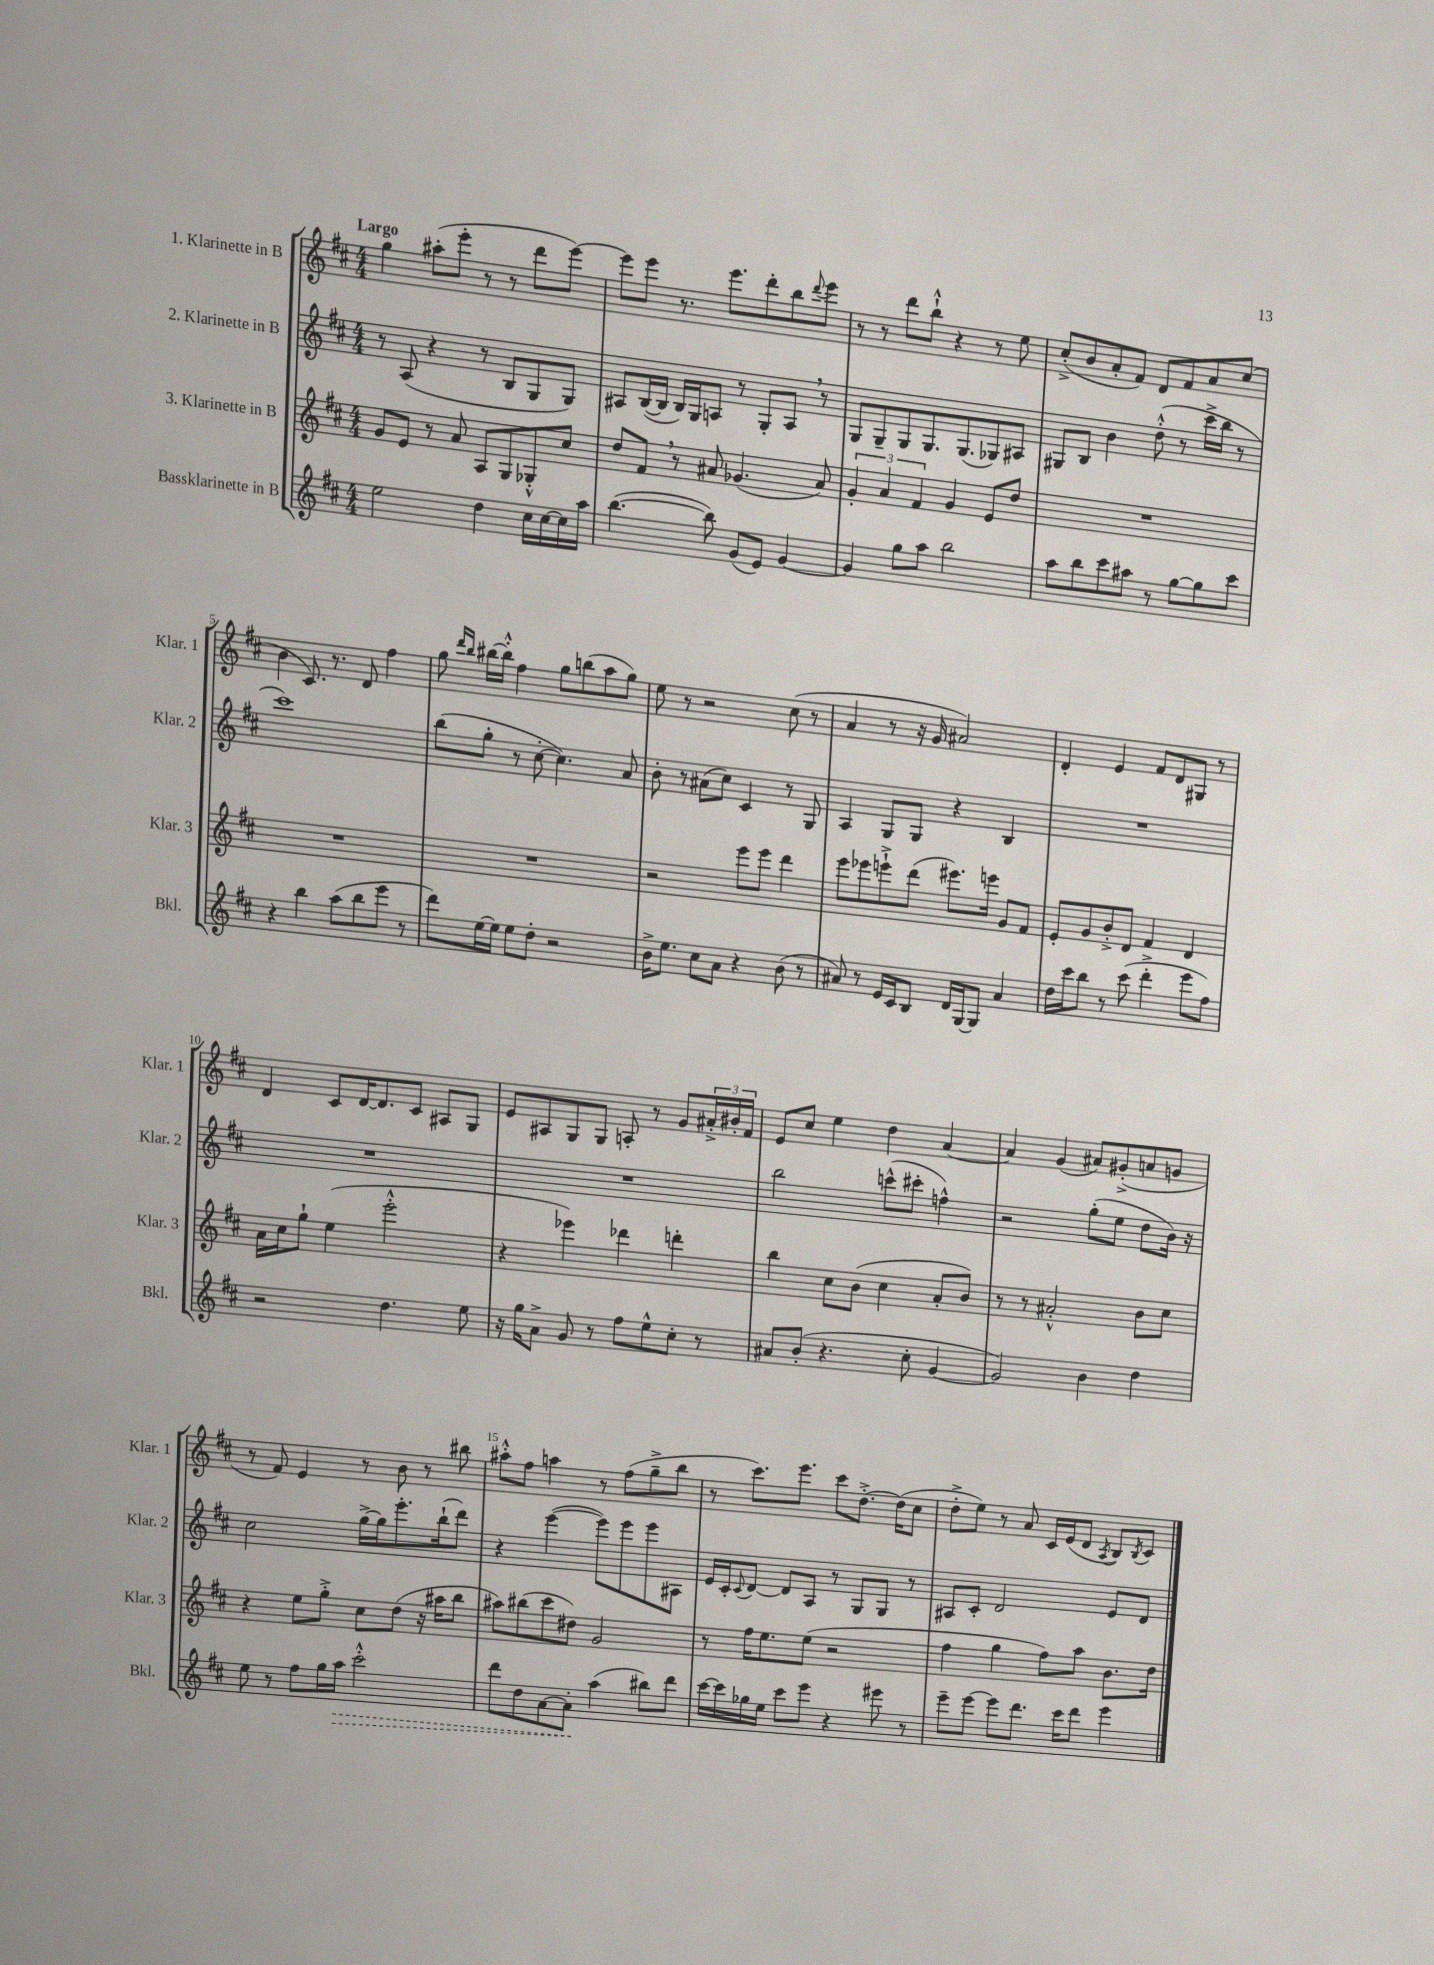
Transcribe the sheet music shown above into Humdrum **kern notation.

**kern	**dynam	**kern	**kern	**kern
*part4	*part4	*part3	*part2	*part1
*staff4	*staff4	*staff3	*staff2	*staff1
*I"Bassklarinette in B	*	*I"3. Klarinette in B	*I"2. Klarinette in B	*I"1. Klarinette in B
*I'Bkl.	*	*I'Klar. 3	*I'Klar. 2	*I'Klar. 1
*clefG2	*	*clefG2	*clefG2	*clefG2
*k[f#c#]	*	*k[f#c#]	*k[f#c#]	*k[f#c#]
*M4/4	*	*M4/4	*M4/4	*M4/4
=1	=1	=1	=1	=1
!	!	!	!	!LO:TX:a:B:t=Largo
2ee\	.	8g/L	8r	4gg\
.	.	8e/J	(8A/	.
.	.	8r	4r	(8aa#X'\L
.	.	8a/	.	8eee'\J
4dd\	.	8A/L	8r	8r
.	.	8G/	8B/L	8r
16cc#\LL	.	8G-X'^^/	8G/	8ddd\L
[16cc#\	.	.	.	.
16cc#\]	.	8cc#/J	8G/J)	[8eee\J)
16aa\JJ	.	.	.	.
=2	=2	=2	=2	=2
([4.bb\	.	8dd/L	8A#X/L	8eee\L]
.	.	8f#,/J	([16B/L	8eee\J
.	.	.	16B/JJ]	.
.	.	8r	16B/LL)	8.r
.	.	.	16G/J	.
8bb\])	.	8a#X/	8An/J	.
.	.	.	.	8.eee\L
(8g/L	.	(4.g-X/	8r	.
8e/J)	.	.	8G'/L	8ddd'\
[4g/	.	.	8A,/J	8bb\
.	.	.	.	8qqddd/
.	.	8a#/)	8r	8eee\J
=3	=3	=3	=3	=3
4g/]	.	6g'/	8G/L	8r
.	.	.	8G~/	8r
.	.	6a/	.	.
8gg\L	.	.	8G/	8ddd\L
.	.	6f#/	.	.
8aa\J	.	.	8.G/	8bb`^^\J
2bb\	.	4g/	.	4r
.	.	.	(8.G/	.
.	.	8e/L	8G-X/)	8r
.	.	8dd/J	8A#X/J	8ee\
=4	=4	=4	=4	=4
8aa\L	.	1r	8G#X/L	(8cc#'^/L
8bb\	.	.	8B/J	8b/
8ccc#\	.	.	4b\	8a'/
8aa#X\J	.	.	.	8f#/J)
8r	.	.	(8dd'^^\	8d/L
[8gg\L	.	.	8r	8f#/
8gg\]	.	.	16ccc#^\LL	8a/
.	.	.	16bb\JJ	.
8ccc#\J	.	.	8r	(8cc#/J
!!LO:LB:g=z
=5	=5	=5	=5	=5
4r	.	1r	1ccc#)	4b\
4bb\	.	.	.	8.c#/)
.	.	.	.	8.r
(8aa\L	.	.	.	.
8bb\	.	.	.	8d/
8eee\J	.	.	.	4ff#\
8r	.	.	.	.
=6	=6	=6	=6	=6
8ddd\L)	.	1r	(8bb\L	8gg\
.	.	.	.	16qqddd/LL
.	.	.	.	16qqbb/JJ
[16ee\L	.	.	8gg'\J	[16bb#X\LL
16ee\JJ]	.	.	.	16bb#'^^\JJ]
8ee\L	.	.	8r	4ff#\
8dd'\J	.	.	[8cc#'\	.
2r	.	.	4.cc#\])	8gg\L
.	.	.	.	(8bbn\
.	.	.	.	8aa\
.	.	.	8a/	8gg\J)
=7	=7	=7	=7	=7
16b^\KL	.	2r	8b'\	8ee\
8.ee\J	.	.	.	.
.	.	.	8r	8r
8cc#\L	.	.	(8a#X\L	2r
8a\J	.	.	8cc#\J)	.
4r	.	8eee\L	4c#/	.
.	.	8eee\J	.	.
(8b\	.	4ddd\	8r	(8cc#\
8r	.	.	8G/	8r
=8	=8	=8	=8	=8
8a#X/)	.	8eee\L	4A/	4a/
8r	.	8eee-X\	.	.
16e/LL	.	8eeen`^\	8G/L	8r
16c#/J	.	.	.	.
8B/J	.	(8ddd\J	8G/J	16r
.	.	.	.	16g/
16d/LL	.	8.eee#X\L)	4r	2a#X/)
[16G/J	.	.	.	.
8G/J]	.	.	.	.
.	.	16eeen\Jk	.	.
4a#/	.	8g/L	4B/	.
.	.	8f#/J	.	.
=9	=9	=9	=9	=9
16dd\LL	.	8e'/L	1r	4d'/
16ccc#\J	.	.	.	.
8bb\J	.	8g/	.	.
8r	.	8b'^/	.	4e/
(8ccc#\	.	8d/J	.	.
4ddd'^\	.	4f#/	.	8f#/L
.	.	.	.	8d/
8eee\L	.	4d/	.	8G#X/J
8ff#\J)	.	.	.	8r
!!LO:LB:g=z
=10	=10	=10	=10	=10
2r	.	16a\LL	1r	4d/
.	.	16cc#\J	.	.
.	.	8gg`\J	.	.
.	.	(4ee\	.	8c#/L
.	.	.	.	[16d/K
.	.	.	.	8.d/]
4.dd\	.	2eee'^^\	.	.
.	.	.	.	8c#/J
.	.	.	.	8A#X/L
8ee\	.	.	.	8G/J
=11	=11	=11	=11	=11
16r	.	4r	1r	8e/L
16gg\KL	.	.	.	.
8a^\J	.	.	.	8A#X/
8g/	.	4eee-X\)	.	8G/
8r	.	.	.	8G/J
8ff#\L	.	4ddd-X\	.	8An'/
8ee^^\	.	.	.	8r
8cc#'\J	.	4dddn'\	.	8g/L
8r	.	.	.	24a#X'^/L
.	.	.	.	24b#X'/
.	.	.	.	24f#/JJ
=12	=12	=12	=12	=12
8a#X/L	.	4bb\	2bb\	8e/L
(8b'/J	.	.	.	8cc#/J
4.r	.	8cc#\L	.	4ee\
.	.	(8b\J	.	.
.	.	4cc#\	(8cccn^^\L	4dd\
8cc#'\	.	.	8ccc#X'\J	.
[4g/	.	8a'/L	4ffn^^\)	[4a/
.	.	8b/J)	.	.
=13	=13	=13	=13	=13
2g/])	.	8r	2r	4a/]
.	.	8r	.	.
.	.	2a#X'^^/	.	(4g/
4b\	.	.	(8gg'\L	8a#X/L)
.	.	.	8ee\J	(8g#X'^/
4dd\	.	8b\L	8dd\L	8an/
.	.	8cc#\J	16b\Jk)	8gn/J
.	.	.	16r	.
!!LO:LB:g=z
=14	=14	=14	=14	=14
8ee\	.	4r	2cc#\	8r
8r	.	.	.	8f#/)
8ff#\L	.	8ee\L	.	4e/
16gg\L	.	8gg'^\J	.	.
!	!LO:HP:b	!	!	!
16aa\JJ	>	.	.	.
2ccc#'^^\	.	8cc#\L	[16gg^\LL	8r
.	.	.	16gg\J]	.
.	.	(8dd\J	8.eee'\	8b\
.	.	16r	.	8r
.	.	16aa#X\KL	(16bb`\k	.
.	.	8bb\J	8ddd\J)	8bb#X\
=15	=15	=15	=15	=15
8ddd\L	.	8aa#X\L)	4r	8aa#X'^^\L
8dd\	.	(8bb#X\	.	8ff#\J
[8a\	.	8ccc#\	([4eee\	4aan\
8a'\J]	.	8dd#X\J)	.	.
(4aa\	]	2g/	8eee\L])	8r
.	.	.	8eee\	(8ff#\L
8bb#X\L)	.	.	8eee\	8gg~^\
8ddd\J	.	.	8A#X\J	8bb\J
=16	=16	=16	=16	=16
[16ccc#\LL	.	8r	16e/LL	8r
16ccc#\]	.	.	16c#'/J	.
.	.	.	8qqc#/	.
16gg-X\	.	16ff#\KL	[8d/J	8.ccc#\L)
16ee\JJ	.	8.ee\	.	.
8ccc#\L	.	.	8d/L]	.
.	.	.	.	8.eee\J
8eee\J	.	(8ee\J	8A/J	.
4r	.	2r	8r	8ccc#\L
.	.	.	8G/L	[8.dd'^\J
8eee#X\	.	.	8G/J	.
.	.	.	.	(16dd\KL]
8r	.	.	8r	8cc#\J
=17	=17	=17	=17	=17
8eee~\L	.	4ff#\	8A#X/L	8dd'^\L
[8eee\J	.	.	8c#'/J	8ee\J)
8eee\L]	.	4gg\	2d/	8r
8.ddd\J	.	.	.	8a/
.	.	8ff#\L)	.	16c#/LL
16ccc#\KL	.	.	.	(16e/J
8ddd\J	.	8aa\J	.	8d/J
.	.	.	.	8qA/
4eee\	.	8.b\L	8e/L	8B/L)
.	.	.	.	8qB/
.	.	.	8d/J	8c#/J
.	.	16dd\Jk	.	.
==	==	==	==	==
*-	*-	*-	*-	*-
